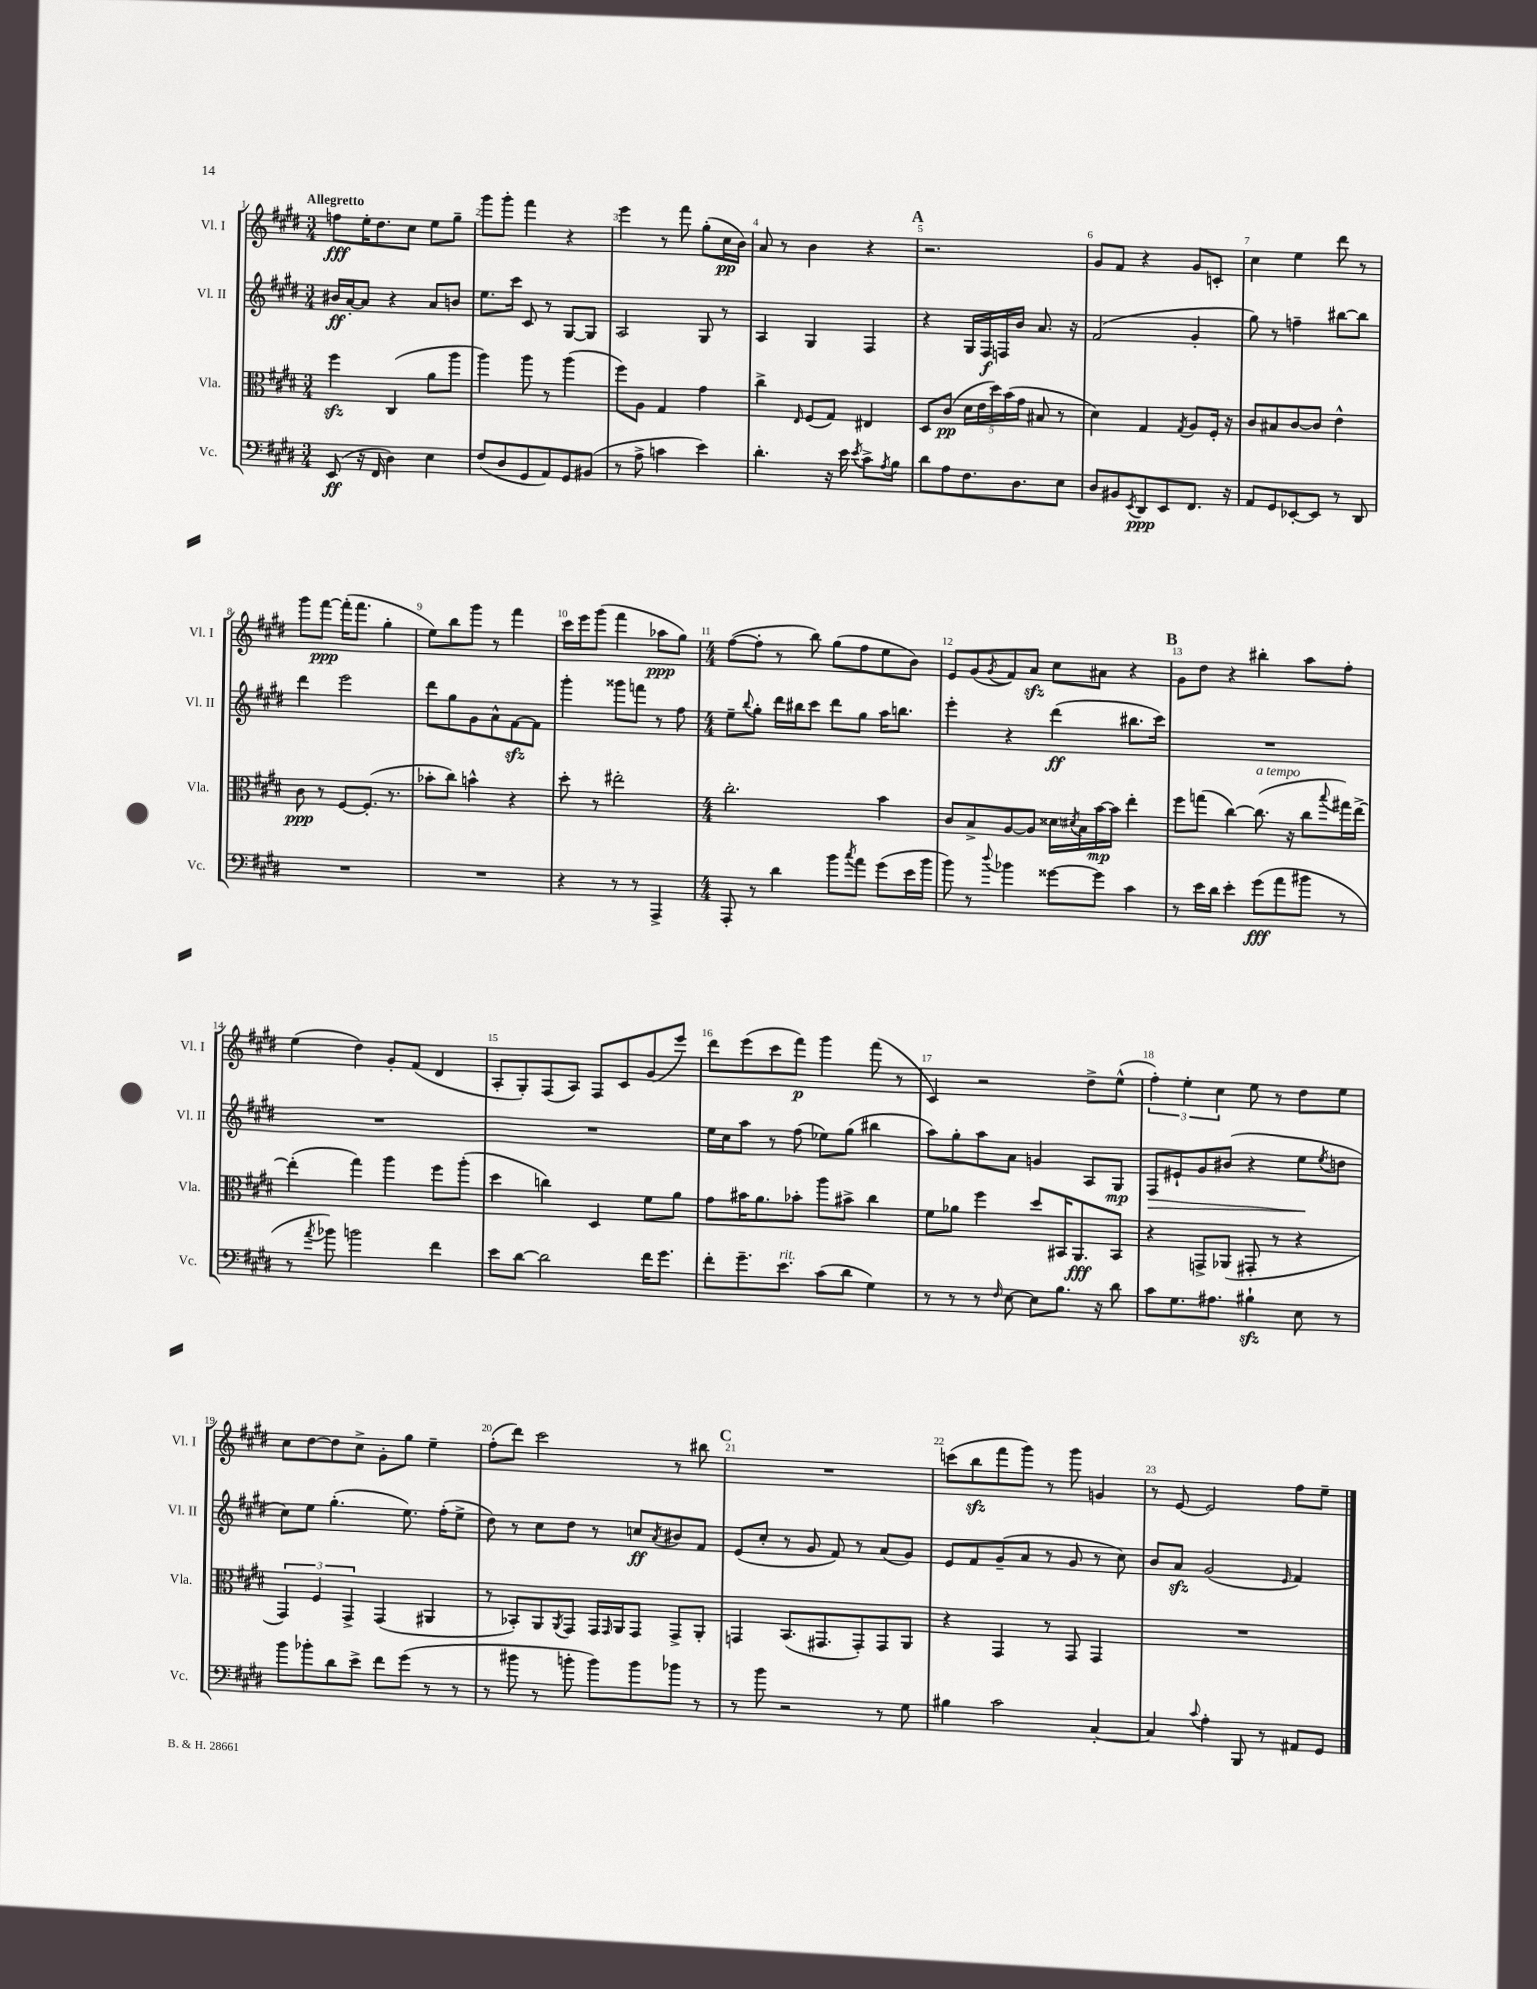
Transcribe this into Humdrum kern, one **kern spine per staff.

**kern	**kern	**kern	**kern
*staff4	*staff3	*staff2	*staff1
*clefF4	*clefC3	*clefG2	*clefG2
*k[f#c#g#d#]	*k[f#c#g#d#]	*k[f#c#g#d#]	*k[f#c#g#d#]
*M3/4	*M3/4	*M3/4	*M3/4
(8EE/	4ff#\	16b#/LL	8ff\L
.	.	[16a'/J	.
16r	.	8a/]J	16ee'\K
16FF#/	.	.	8.dd#\
4D#\)	(4C#/	4r	.
.	.	.	8cc#\J
4E\	8a\L	8a/L	8ee\L
.	8aa\J	8b/J	8gg#~\J
=	=	=	=
(8F#/L	4aa\)	8.ee\L	8ggg#\L
8D#/	.	.	8ggg#'\J
.	.	16ccc#\Jk	.
8GG#/	8aa\	8c#/	4fff#\
8AA/)	8r	8r	.
8GG#/	(4aa\	[8G#/L	4r
(8BB#/J	.	8G#/]J	.
=	=	=	=
8r	8ff#\L)	2A/	4eee\
8A^\	8A\J	.	.
4c\	4G#/	.	8r
.	.	.	8fff#\
4e\)	4g#\	8G#/	(8gg#'\L
.	.	8r	16cc#\L
.	.	.	16b\JJ)
=	=	=	=
4.d#'\	4cc#^\	4A/	8a/
.	.	.	8r
.	16qqE/	.	.
.	(8F#/L	4G#/	4b\
16r	8G#/J)	.	.
16e\	.	.	.
8qe/	.	.	.
8c#^\L	4E#/	4F#/	4r
8qA/	.	.	.
8B\J	.	.	.
=	=	=	=
8d#\L	8D#/L	4r	2.r
8A\	(8c#/J	.	.
8.F#\	20d#\LL	16G#/LL	.
.	20e\	.	.
.	.	16F#/	.
.	20dd#\)	.	.
.	.	16F/	.
.	(20b\	.	.
8.D#\	.	16b/JJ	.
.	20g#\JJ	.	.
.	8B#/	8.a/	.
8E\J	8r	.	.
.	.	16r	.
=	=	=	=
8D#/L	4d#\)	(2f#/	8g#/L
8BB#/	.	.	8f#/J
8qEE/	.	.	.
8DD#/	4G#/	.	4r
8EE/	.	.	.
.	8qG#/	.	.
8.FF#/J	8A/L	4g#'/	8g#/L
.	16F#'/Jk	.	8c'/J
16r	16r	.	.
=	=	=	=
8AA/L	8c#/L	8gg#\)	4cc#\
8GG#/	8B#/	8r	.
[8EE-'/	[8c#/	4ff~\	4ee\
8EE-/]J	8c#/]J	.	.
8r	4e^^\	[8bb#\L	8ddd#\
8DD#/	.	8bb#\]J	8r
=	=	=	=
2.r	8c#\	4ddd#\	8ggg#\L
.	8r	.	[8fff#\J
.	[8F#/L	2eee\	(16fff#'\]LK
.	.	.	8.fff#\J
.	(8.F#'/]J	.	.
.	.	.	4gg#'\
.	8.r	.	.
=	=	=	=
2.r	8b-'\L	8ddd#\L	8ee\L)
.	8cc#\J)	8gg#\	8bb\
.	4b^^\	8g#\	8ggg#\J
.	.	8a^^\	8r
.	4r	[8f#\	4fff#\
.	.	8f#\]J	.
=	=	=	=
4r	8dd#'\	4ggg#'\	16ccc#\LL
.	.	.	16eee\J
.	8r	.	(8ggg#\J
8r	2ee#'\	8ggg##\L	4fff#\
8r	.	8fff\J	.
4AAA^/	.	8r	8aa-\L
.	.	8ff#\	8gg#\J)
=	=	=	=
*M4/4	*M4/4	*M4/4	*M4/4
8AAA'/	2.cc#'\	8ee~\L	([8ff#\L
.	.	8qqbb/	.
8r	.	8gg#'\J	8ff#'\]J
4d#\	.	16ddd#\LL	8r
.	.	16bb#\J	.
.	.	8ccc#\J	8bb\)
8b\L	.	8ddd#\L	(8gg#\L
8qcc#/	.	.	.
8a\J	.	8gg#\J	8ff#\
(8g#\L	4b\	16aa\LK	8ee\
.	.	8.bb\J	.
16e\L	.	.	8b\J)
16b\JJ	.	.	.
=	=	=	=
8b\)	8c#/L	4eee'\	8e/L
8r	8B^/	.	(8g#/
8qqdd#/	.	.	8qg#/
4b-\	[8A/	4r	8f#/)
.	8A/]J	.	8a/J
[8g##\L	16d##\LL	(4ddd#\	8cc#\L
.	8qd#/	.	.
.	16B\	.	.
8g##\]J	[16b\	.	8a#\J
.	16b\]JJ	.	.
4c#\	4ee'\	8.bb#\L	4r
.	.	16ccc#\Jk)	.
=	=	=	=
8r	8ff#\L	1r	8g#\L
16e\LL	(8gg\J	.	8dd#\J
16d#\JJ	.	.	.
4e'\	[4cc#\)	.	4r
(8g#\L	(8.cc#\]	.	4bb#'\
8a\	.	.	.
.	16r	.	.
8b#\J	8cc#\L	.	8aa\L
.	8qqbb/	.	.
8r	16gg#\L)	.	8ff#'\J
.	[16ee^\JJ	.	.
=	=	=	=
8r	(4ee'\]	1r	(4ee\
8qa/	.	.	.
8b-\)	.	.	.
2b\	4gg#\)	.	4dd#\)
.	4aa\	.	8g#'/L
.	.	.	(8f#/J
4f#\	8ff#\L	.	4d#/
.	(8aa'\J	.	.
=	=	=	=
8e\L	4dd#\	1r	8A'/L
[8d#\J	.	.	8G#'/)
2d#\]	4cc\)	.	(8F#/
.	.	.	8A/J)
.	4D#/	.	8F#/L
.	.	.	8c#/
16f#\LK	8f#\L	.	(8g#/
8.g#\J	.	.	.
.	8a\J	.	8eee/J)
=	=	=	=
8f#'\L	8g#\L	16ee\LL	8ddd#\L
.	.	16cc#\J	.
8.g#~\	16b#\K	8aa\J	(8eee\
.	8.a\	.	.
.	.	8r	8ccc#\
8.e\J	.	.	.
.	8b-'\J	(8ff#\	8fff#\J)
(8c#\L	8aa\L	8ee-\L)	4ggg#\
8d#\J	8b#^\J	(8gg#\J	.
4G#\)	4cc#\	4bb#\	(8fff#\
.	.	.	8r
=	=	=	=
8r	8f#\L	8aa\L)	4c#/)
8r	8a-\J	8gg#'\	.
8r	4ff#\	8aa\	2r
16qqF#/	.	.	.
[8E\	.	8a\J	.
8E\]L	8dd#/L	4g/	.
8.B\J	16BB#/K	.	.
.	8.AA/	.	.
.	.	8A/L	8dd#^\L
16r	.	.	.
8d#\	8BB#/J	8G#/J	(8ee^^\J
=	=	=	=
8c#\L	4r	8F#/L	6ff#'\)
8.G#\	.	8e#`/	.
.	.	.	6ee'\
.	8GG^/L	8g#/	.
8.A#\J	.	.	.
.	.	.	6cc#\
.	(8AA-/J	(8b#/J	.
4B#`\	8GG#'/	4r	8ee\
.	8r	.	8r
8E\	4r	8ee\L	8dd#\L
.	.	8qee/	.
8r	.	8dd\J	8ee\J
=	=	=	=
8b\L	6GG#/)	8cc#\L)	8cc#\L
8b-'\	.	8ee\J	[8dd#\
.	6F#/	.	.
8d#\	.	(4.gg#'\	8dd#\]
.	6GG#^/	.	.
8e^\J	.	.	8cc#^\J
8f#\L	(4GG#/	.	8g#'\L
(8g#\J	.	8.ee\)	8gg#\J
8r	4AA#/	.	4ee~\
.	.	(16ff#'\LK	.
8r	.	8ee^\J	.
=	=	=	=
8r	8r	8dd#\)	(8ff#'\L
8b#\	8BB-'/L)	8r	8ddd#\J)
8r	8AA/	8cc#\L	2ccc#\
.	8qAA/	.	.
8b'\	8GG#/J	8dd#\J	.
8b\L)	16GG#/LL	8r	.
.	16qqGG#/	.	.
.	16AA/J	.	.
8b\	8GG#/J	8cc/L	.
.	.	8qa/	.
8b-\J	8GG#^/L	8b#/	8r
8r	8AA'/J	8f#/J	8bb#\
=	=	=	=
8r	4GG/	(8e/L	1r
8b\	.	8cc#'/J	.
2r	(8.BB/L	8r	.
.	.	8g#/	.
.	8.GG#/	.	.
.	.	8f#/)	.
.	8GG#'/)	8r	.
8r	8GG#/	(8a/L	.
8G#\	8AA/J	8g#/J)	.
=	=	=	=
4B#\	4r	8e/L	(8ccc\L
.	.	8f#/	8bb\
2c#\	4GG#/	(8g#~/	8fff#\
.	.	8a/J	8ggg#\J)
.	8r	8r	8r
.	8GG#/	8g#/	8ggg#\
[4C#'/	4GG#/	8r	4g/
.	.	8cc#\)	.
=	=	=	=
4C#/]	1r	8b/L	8r
.	.	8a/J	[8e/
8qqc#/	.	.	.
4A'\	.	(2g#/	2e/]
8BBB/	.	.	.
8r	.	.	.
.	.	16qqe/	.
8AA#/L	.	4f#/)	8ff#\L
8GG#/J	.	.	8ee~\J
==	==	==	==
*-	*-	*-	*-
